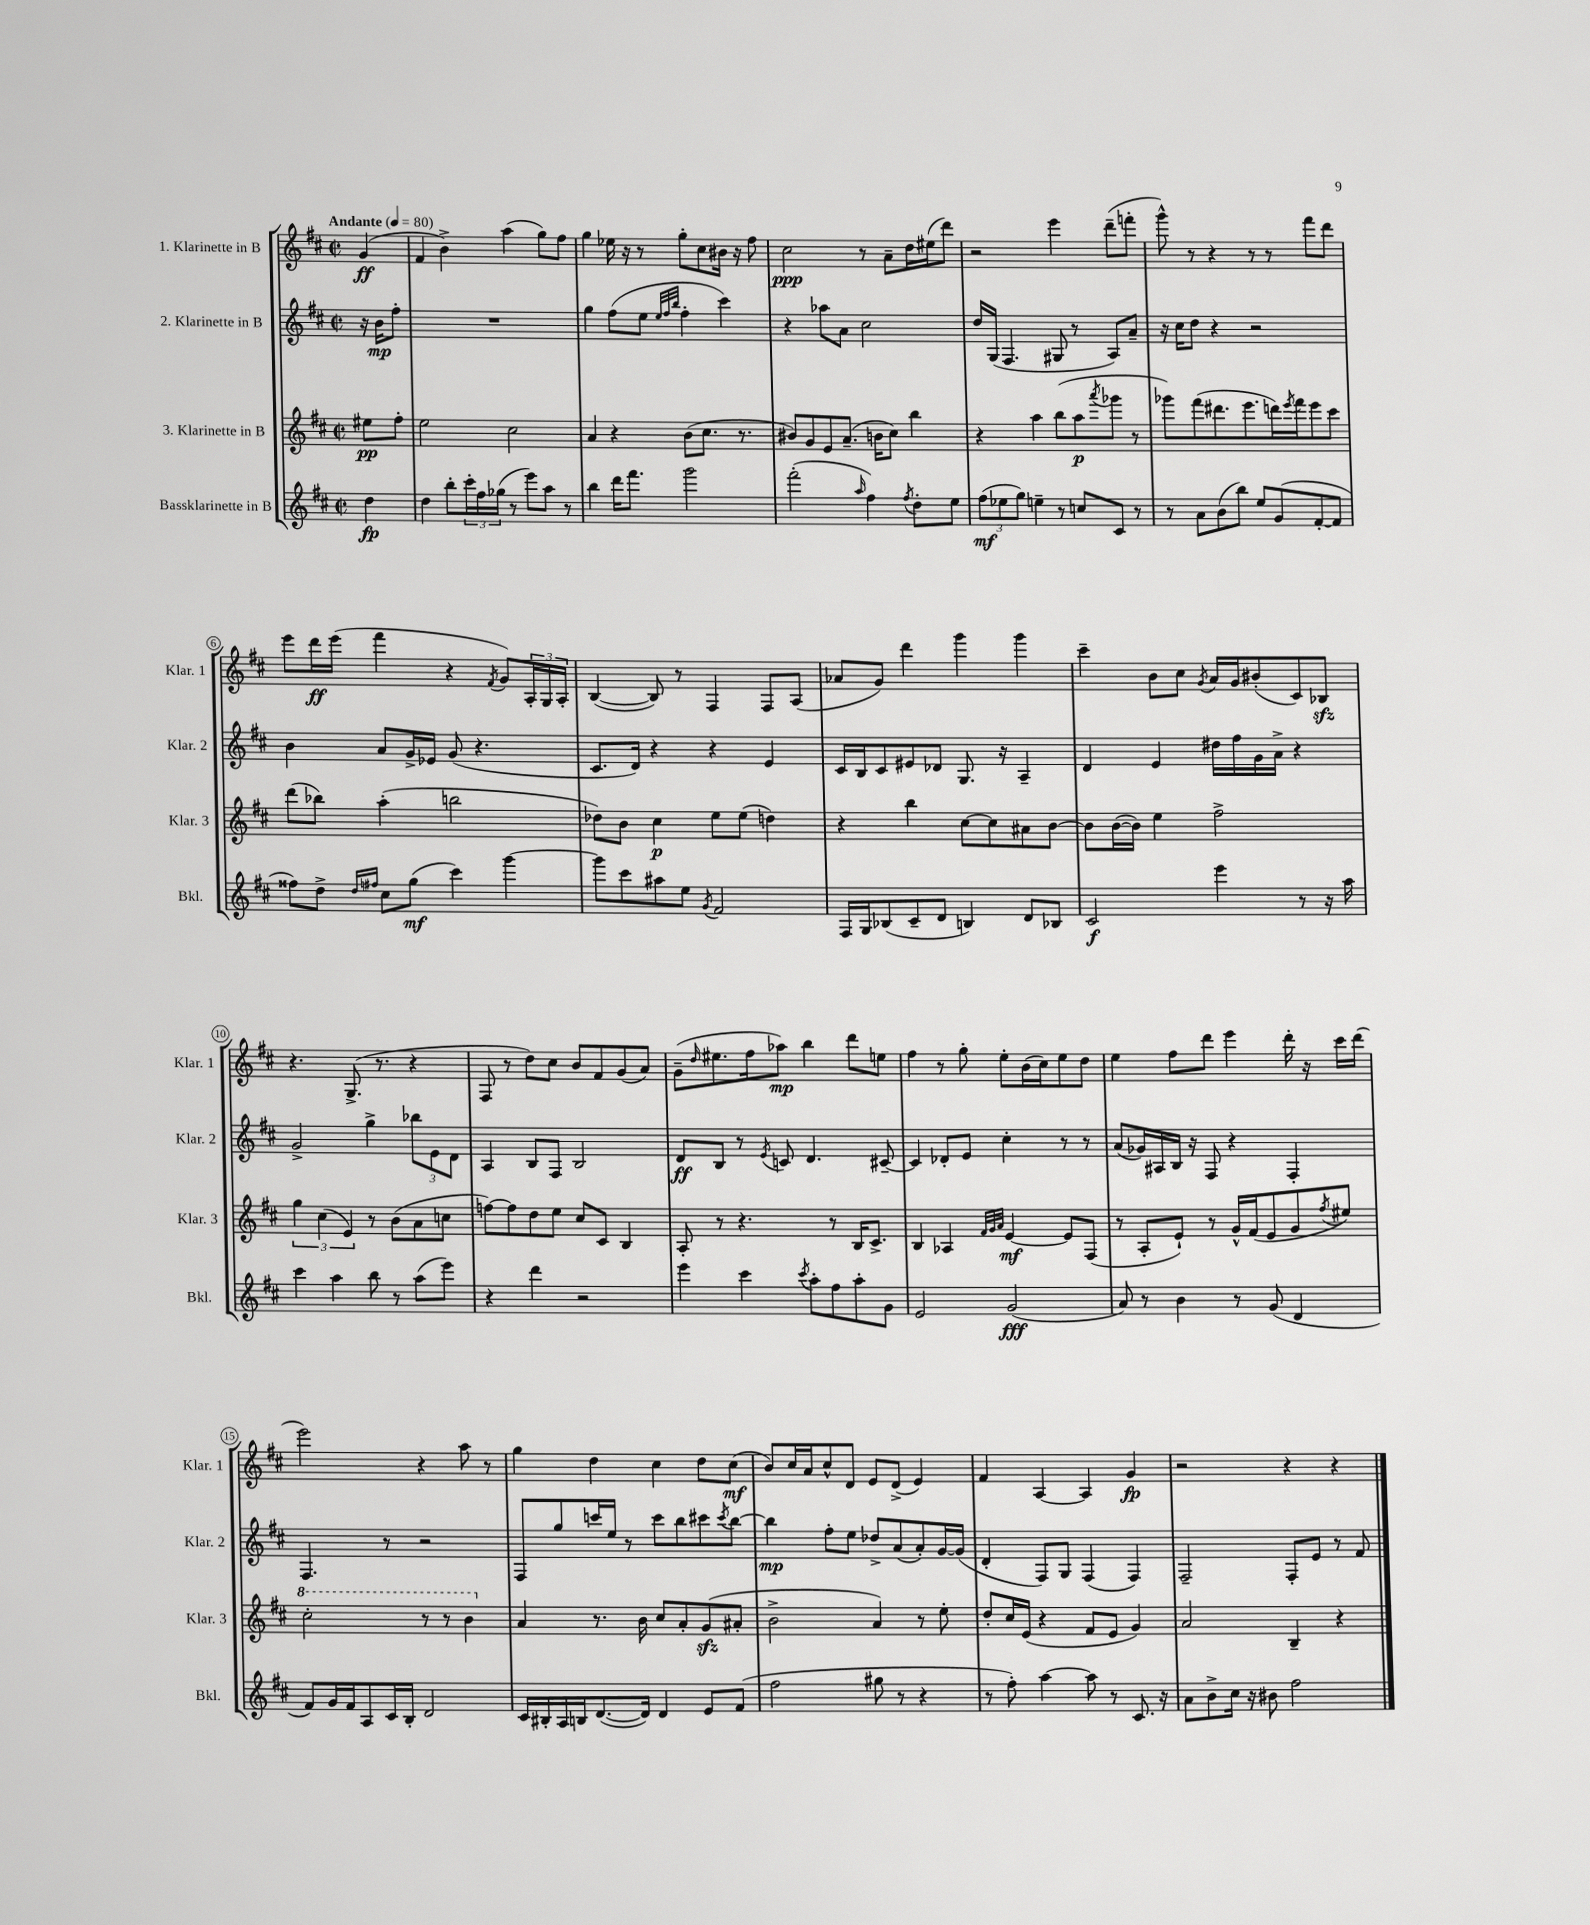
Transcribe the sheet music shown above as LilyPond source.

<<
\new StaffGroup <<
\new Staff = "s0" \with { instrumentName = "1. Klarinette in B" shortInstrumentName = "Klar. 1" } {
    \clef treble \key d \major \defaultTimeSignature \time 2/2 \partial 4 \tempo "Andante" 4 = 80
    g'4\ff( |
    fis'4 b'4->) a''4( g''8) fis''8 |
    g''4 ees''16 r16 r8 g''8-. cis''8 bis'16 r16 fis''8 |
    cis''2\ppp r8 a'8-- d''16 eis''16( d'''8) |
    r2 e'''4 d'''8--( f'''8-. |
    g'''8-^) r8 r4 r8 r8 fis'''8 d'''8 |
    e'''8 d'''16\ff e'''16( fis'''4 r4 \acciaccatura { fis'8 } g'8) \tuplet 3/2 { a16-. g16 a16-. } |
    b4~( b8) r8 fis4 fis8 a8( |
    aes'8 g'8) d'''4 g'''4 g'''4 |
    cis'''4-- b'8 cis''8 \acciaccatura { g'8 } a'16 g'16 bis'8-.( cis'8) bes8\sfz |
    r4. g8.->( r8. r4 |
    fis8 r8 d''8) cis''8 b'8 fis'8 g'8( a'8) |
    g'8--( \grace { d''16 } eis''8. fis''16 aes''8\mp) b''4 d'''8 e''8 |
    fis''4 r8 g''8-. e''8-. b'16( cis''16) e''8 d''8 |
    e''4 fis''8 d'''8 e'''4 d'''16-. r16 cis'''16 d'''16( |
    e'''2) r4 a''8 r8 |
    g''4 d''4 cis''4 d''8 cis''8\mf( |
    b'8) cis''16 a'16 cis''8-^ d'8 e'8 d'8->( e'4) |
    fis'4 a4~ a4 g'4\fp |
    r2 r4 r4 \bar "|." |
}
\new Staff = "s1" \with { instrumentName = "2. Klarinette in B" shortInstrumentName = "Klar. 2" } {
    \clef treble \key d \major \defaultTimeSignature \time 2/2 \partial 4
    r16 b'16\mp fis''8-. |
    R1 |
    g''4 fis''8( e''8 \grace { e''32 fis''32 b''32 } fis''4-. cis'''4) |
    r4 aes''8 a'8 cis''2 |
    d''16 g16( fis4. gis8 r8 a8) a'8-- |
    r16 cis''16 d''8 r4 r2 |
    b'4 a'8 g'16-> ees'16 g'8( r4. |
    cis'8. d'16) r4 r4 e'4 |
    cis'16 b16 cis'8 eis'8 des'8 g8. r16 a4-- |
    d'4 e'4 dis''16 fis''16 g'16 a'16-> r4 |
    g'2-> g''4-> \tuplet 3/2 { bes''8 e'8 d'8 } |
    a4 b8 fis8 b2 |
    d'8\ff b8 r8 \acciaccatura { e'8 } c'8 d'4. cis'8~-- |
    cis'4 des'8-. e'8 cis''4-. r8 r8 |
    a'8( ges'16) ais16 b16 r16 fis8 r4 fis4-. |
    fis4. r8 r2 |
    fis8 g''8 c'''16 e''16 r8 c'''8 b''8 cis'''8 \acciaccatura { cis'''8 } b''8~ |
    b''4\mp fis''8-. e''8 des''8-> a'8( a'8-.) g'16~ g'16( |
    d'4-. fis8) g8 fis4( fis4) |
    fis2-- fis8-. e'8 r8 fis'8 \bar "|." |
}
\new Staff = "s2" \with { instrumentName = "3. Klarinette in B" shortInstrumentName = "Klar. 3" } {
    \clef treble \key d \major \defaultTimeSignature \time 2/2 \partial 4
    eis''8\pp fis''8-. |
    e''2 cis''2 |
    a'4 r4 b'8( cis''8. r8. |
    bis'8) g'8 e'8 a'8.--( b'16 cis''8) b''4 |
    r4 a''4 b''8( a''8\p \acciaccatura { a'''8 } ges'''8 r8 |
    ges'''8) fis'''8( dis'''8. e'''8. d'''16) \acciaccatura { e'''8 } fis'''16 e'''8 cis'''8 |
    d'''8( bes''8) a''4-.( b''2 |
    des''8) b'8 cis''4\p e''8 e''8( d''4) |
    r4 b''4 cis''8~ cis''8 ais'8 b'8~ |
    b'8 b'16~( b'16) e''4 fis''2-> |
    \tuplet 3/2 { g''4 cis''4( e'4) } r8 b'8( a'8 c''8 |
    f''8~) f''8 d''8 e''8 cis''8 cis'8 b4 |
    a8-. r8 r4. r8 b16 cis'8.-> |
    b4 aes4 \grace { fis'32 g'32 a'32 } e'4~\mf e'8 fis8( |
    r8 a8-. e'8-!) r8 g'16-^ fis'16( e'8 g'8 \acciaccatura { fis''8 } eis''8) |
    \ottava #1 cis'''2-. r8 r8 b''4 \ottava #0 |
    a'4 r8. b'16 cis''8 a'8-. g'8\sfz( ais'8-. |
    b'2-> a'4) r8 e''8-. |
    d''8-. cis''16 e'16( r4 fis'8 e'8 g'4) |
    a'2 b4-- r4 \bar "|." |
}
\new Staff = "s3" \with { instrumentName = "Bassklarinette in B" shortInstrumentName = "Bkl." } {
    \clef treble \key d \major \defaultTimeSignature \time 2/2 \partial 4
    d''4\fp |
    d''4 b''8-. \tuplet 3/2 { cis'''16-. fis''16 ges''16( } r8 e'''8) a''8 r8 |
    b''4 d'''16 fis'''8. g'''2 |
    fis'''2-.( \grace { a''16 } fis''4) \acciaccatura { fis''8 } d''8-. e''8 |
    \tuplet 3/2 { fis''8\mf( ees''8 g''8) } e''4-- r8 c''8 cis'8 r8 |
    r8 a'8 b'8( b''8) e''8 g'8( fis'8~-. fis'8 |
    fisis''8) d''8-> \grace { d''16 fis''16 } cis''8 g''8\mf( cis'''4) g'''4~ |
    g'''8 cis'''8 ais''8 e''8 \acciaccatura { g'8 } fis'2 |
    fis16 g16 bes8( cis'8-- d'8 b4) d'8 bes8 |
    cis'2\f e'''4 r8 r16 a''16 |
    cis'''4 a''4 b''8 r8 a''8( e'''8) |
    r4 d'''4 r2 |
    e'''4 cis'''4 \acciaccatura { cis'''8 } a''8-. fis''8 a''8-. g'8 |
    e'2 g'2\fff( |
    a'8) r8 b'4 r8 g'8( d'4 |
    fis'8) g'16 fis'16 a8 cis'16 b16-. d'2 |
    cis'16 bis16-. a16 b16 d'8.~( d'16) d'4 e'8 fis'8( |
    fis''2 gis''8 r8 r4 |
    r8 fis''8-.) a''4~ a''8 r8 cis'8. r16 |
    a'8 b'8-> cis''16 r16 bis'8 fis''2 \bar "|." |
}
>>
>>
\layout { \context { \Score \override BarNumber.stencil = #(make-stencil-circler 0.1 0.3 ly:text-interface::print) } }
